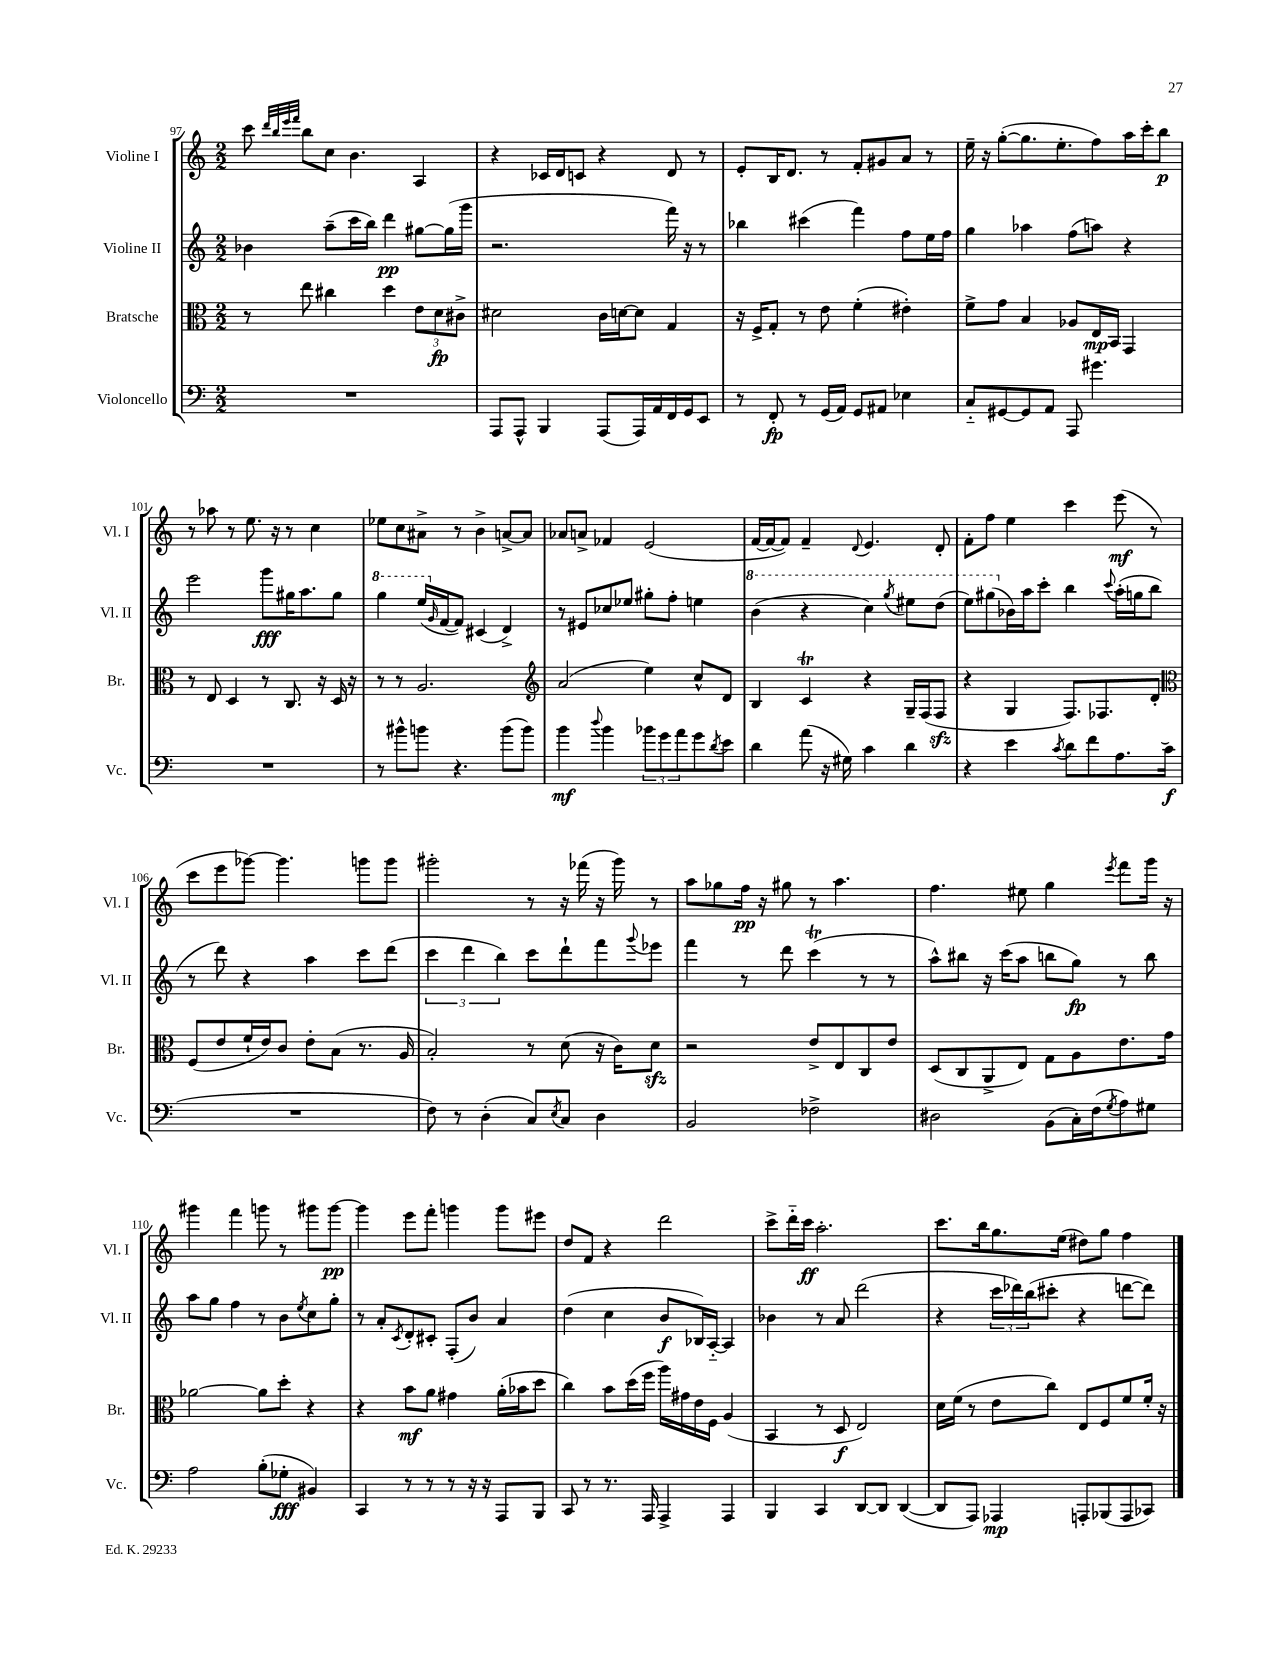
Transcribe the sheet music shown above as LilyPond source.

<<
\new StaffGroup <<
\new Staff = "s0" \with { instrumentName = "Violine I" shortInstrumentName = "Vl. I" } {
    \clef treble \key c \major \numericTimeSignature \time 2/2
    c'''8 \grace { d'''32 b''32 e'''32 f'''32 } b''8 c''8 b'4. a4 |
    r4 ces'16 d'16 c'8 r4 d'8 r8 |
    e'8-. b16 d'8. r8 f'8-. gis'8 a'8 r8 |
    e''16-- r16 g''8~-.( g''8. e''8.-. f''8) a''16 c'''16-. b''8\p |
    r8 aes''8 r8 e''8. r16 r8 c''4 |
    ees''8 c''8 ais'8-> r8 b'4-> a'8~-> a'8 |
    aes'8 a'8-> fes'4 e'2( |
    f'16~ f'16~ f'8) f'4-- \appoggiatura { d'8 } e'4. d'8-. |
    f'8-. f''8 e''4 c'''4 e'''8\mf( r8 |
    c'''8 e'''8 ges'''8~) ges'''4. g'''8 g'''8 |
    gis'''2-. r8 r16 fes'''16( r16 gis'''16) r8 |
    a''8 ges''8 f''16\pp r16 gis''8 r8 a''4. |
    f''4. eis''8 g''4 \acciaccatura { e'''8 } f'''8 g'''16 r16 |
    gis'''4 f'''4 g'''8 r8 gis'''8 gis'''8~\pp |
    gis'''4 e'''8 f'''8-. g'''4 g'''8 eis'''8 |
    d''8 f'8 r4 d'''2 |
    c'''8-> d'''16-_ c'''16\ff a''2.-. |
    c'''8. b''16 g''8. e''16( dis''8) g''8 f''4 \bar "|." |
}
\new Staff = "s1" \with { instrumentName = "Violine II" shortInstrumentName = "Vl. II" } {
    \clef treble \key c \major \numericTimeSignature \time 2/2
    bes'4 a''8--( c'''16 b''16) d'''4\pp gis''8~ gis''16( g'''16 |
    r2. f'''16) r16 r8 |
    bes''4 cis'''4( f'''4) f''8 e''16 f''16 |
    g''4 aes''4 f''8( a''8) r4 |
    e'''2 g'''8\fff gis''16 a''8. gis''8 |
    \ottava #1 g'''4 e'''16( \ottava #0 \grace { g'16 } f'16~ f'8) cis'4( d'4->) |
    r8 eis'8 ces''8 ees''8 gis''8-. f''8-. e''4 |
    \ottava #1 b''4( r4 c'''4) \acciaccatura { g'''8 } eis'''8 d'''8( |
    e'''8) gis'''8( \ottava #0 bes'16) a''16 c'''8-. b''4 \appoggiatura { c'''8 } a''16-.( g''!16 b''8 |
    r8 d'''8) r4 a''4 c'''8 d'''8( |
    \tuplet 3/2 { c'''4 d'''4 b''4) } c'''8 d'''8-! f'''8 \appoggiatura { g'''8 } ees'''8 |
    f'''4 r8 d'''8 c'''4\trill( r8 r8 |
    a''8-^) bis''8 r16 c'''16( a''8 b''8 g''8\fp) r8 b''8 |
    a''8 g''8 f''4 r8 b'8 \acciaccatura { e''8 } c''8 g''8-. |
    r8 a'8-. \acciaccatura { c'8 } d'8-. cis'8-. f8-.( b'8) a'4 |
    d''4( c''4 b'8\f bes16) a16~-_ a4 |
    bes'4 r8 a'8 d'''2( |
    r4 \tuplet 3/2 { c'''16 des'''16) b''16( } cis'''8-. r4 d'''8~ d'''8) \bar "|." |
}
\new Staff = "s2" \with { instrumentName = "Bratsche" shortInstrumentName = "Br." } {
    \clef alto \key c \major \numericTimeSignature \time 2/2
    r8 e''8 cis''4 d''4 \tuplet 3/2 { e'8 d'8\fp cis'8-> } |
    dis'2 c'16 d'16~ d'8 g4 |
    r16 f16-> g8-. r8 e'8 f'4-.( eis'4-.) |
    f'8-> g'8 b4 aes8 e16\mp b,16 g,4 |
    r8 e8 d4 r8 c8. r16 d16 r16 |
    r8 r8 a2. |
    \clef treble a'2( e''4) c''8-^ d'8 |
    b4 c'4\trill r4 g16-- f16( f8\sfz |
    r4 g4 f8.) fes8. d'8-. |
    \clef alto f8( e'8 f'16-! e'16) c'8 e'8-. b8( r8. a16 |
    b2-.) r8 d'8( r16 c'16) d'8\sfz |
    r2 e'8-> e8 c8 e'8 |
    d8( c8 a,8-> e8) g8 a8 e'8. g'16 |
    aes'2~ aes'8 d''8-. r4 |
    r4 b'8\mf a'8 gis'4 a'16-.( bes'16 d''8 |
    c''4) b'8 d''16( f''16 a''16) gis'16 e'16 f16 a4( |
    b,4 r8 d8\f e2) |
    d'16 f'16( r8 e'8 c''8) e8 f8 f'8 f'16-. r16 \bar "|." |
}
\new Staff = "s3" \with { instrumentName = "Violoncello" shortInstrumentName = "Vc." } {
    \clef bass \key c \major \numericTimeSignature \time 2/2
    R1 |
    a,,8 a,,8-^ b,,4 a,,8( a,,16) a,16 f,16 g,16 e,8 |
    r8 f,8-.\fp r8 g,16( a,16) g,8 ais,8 ees4 |
    c8-_ gis,8~ gis,8 a,8 a,,8 gis'4. |
    R1 |
    r8 bis'8-^ b'8 r4. b'8( b'8) |
    b'4\mf \appoggiatura { d''8 } b'4 \tuplet 3/2 { bes'8 g'8 a'8 } g'8 \acciaccatura { d'8 } e'8 |
    d'4 a'8( r16 gis16) c'4 d'4 |
    r4 e'4 \acciaccatura { c'8 } d'8 f'8 a8. c'16\f( |
    R1 |
    f8) r8 d4-.( c8) \acciaccatura { e8 } c8 d4 |
    b,2 fes2-> |
    dis2 b,8( c16-.) f16( \acciaccatura { g8 } a8) gis8 |
    a2 b8-.( ges8-.\fff bis,4) |
    c,4 r8 r8 r8 r16 r16 a,,8 b,,8 |
    c,8 r8 r8. a,,16 a,,4-> a,,4 |
    b,,4 c,4 d,8~ d,8 d,4~( |
    d,8 a,,8) aes,,4\mp a,,8-. bes,,8( a,,8 ces,8) \bar "|." |
}
>>
>>
\layout { \context { \Score currentBarNumber = #97 } }
